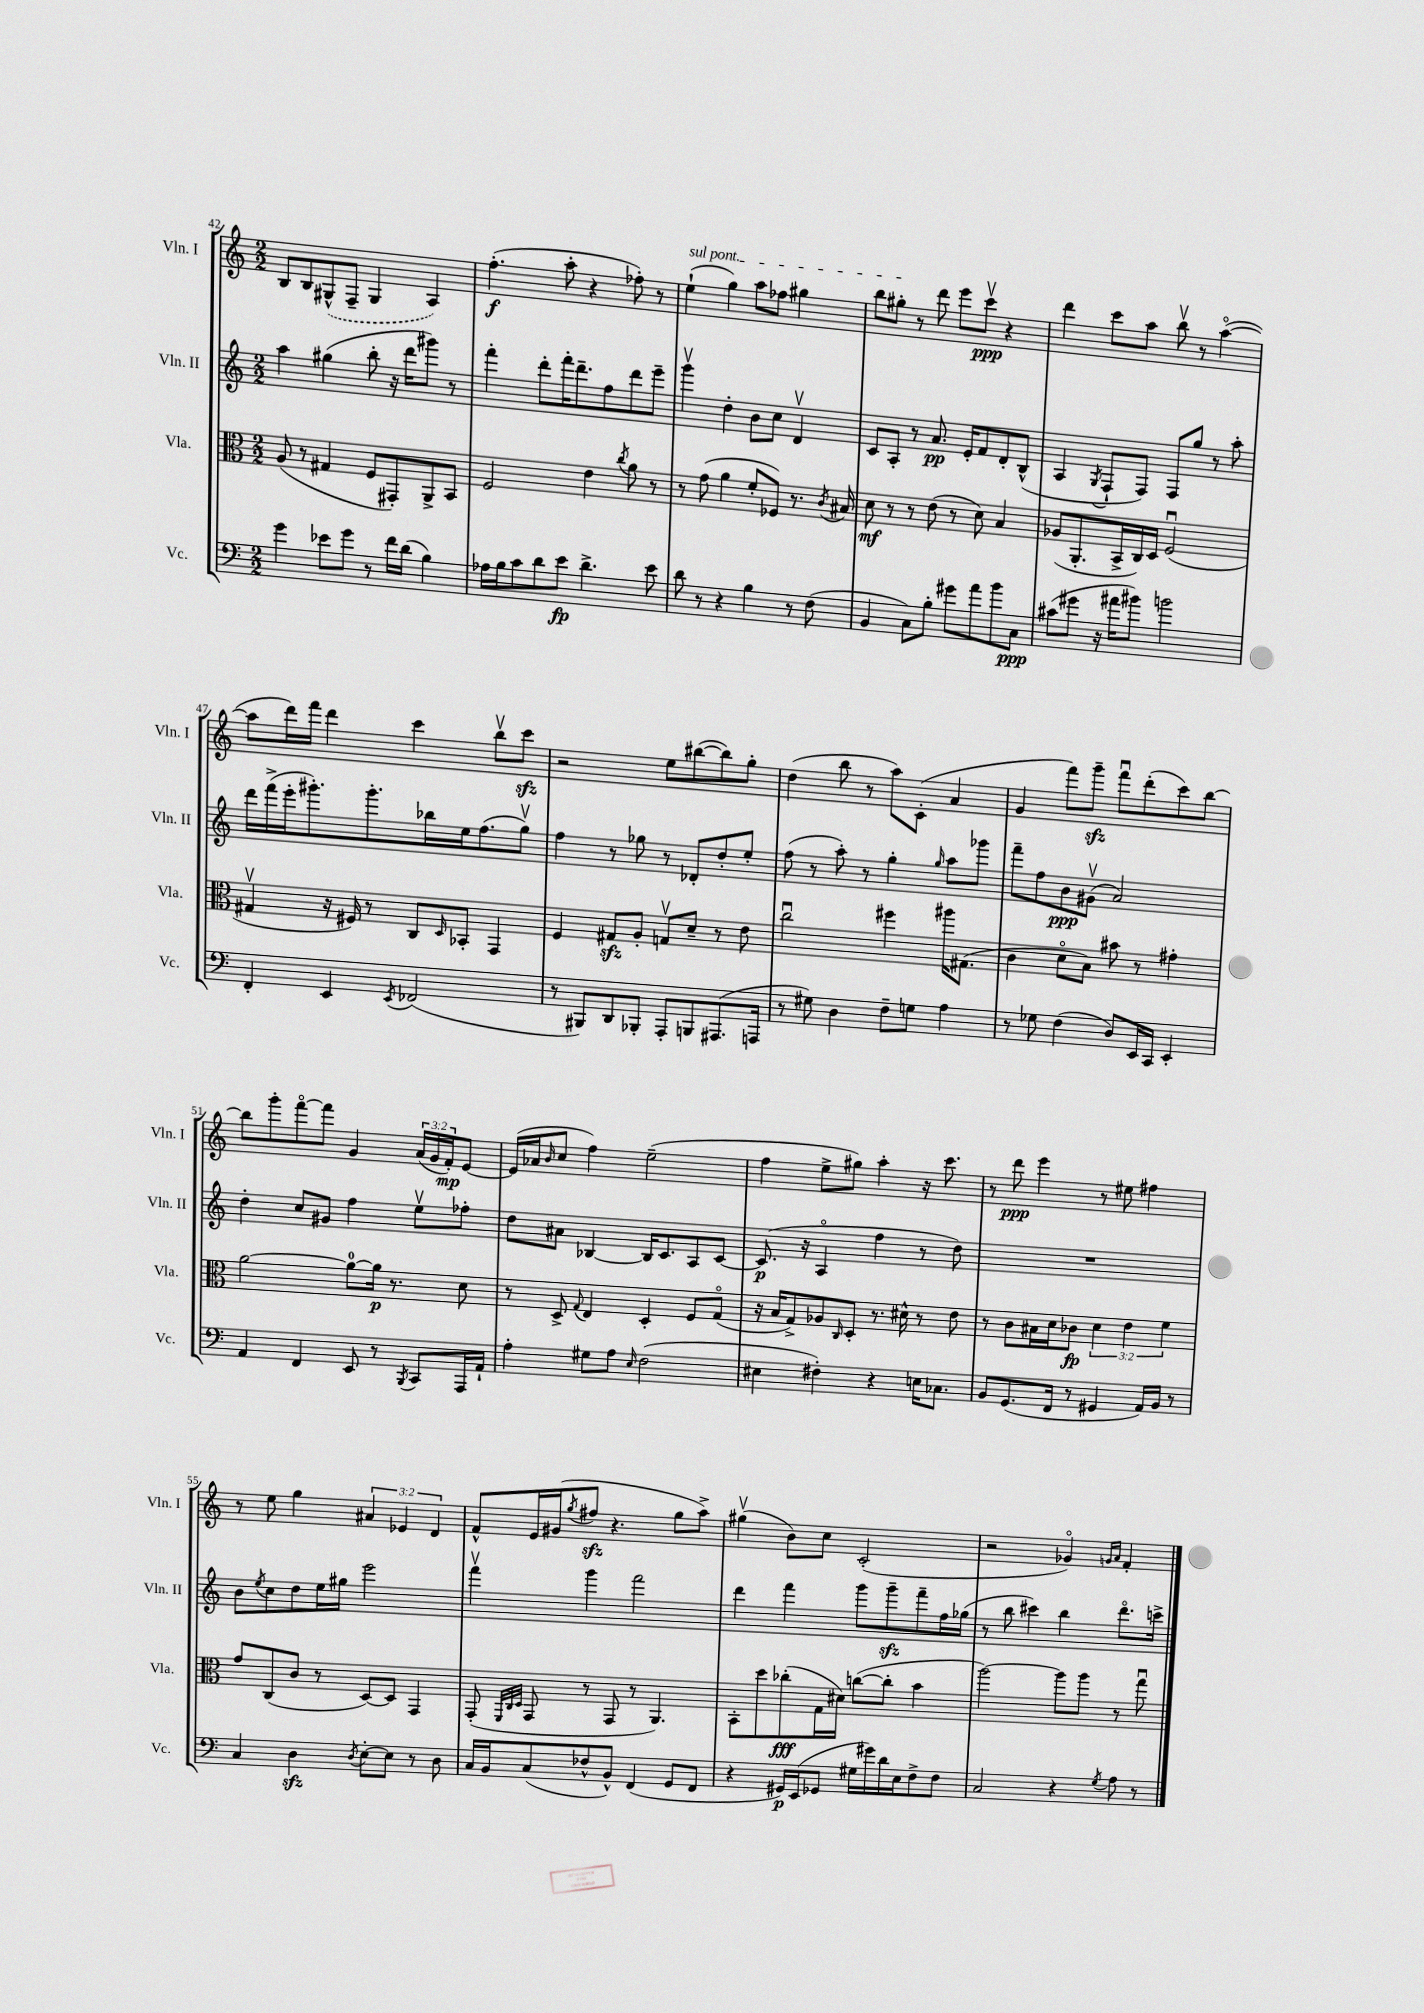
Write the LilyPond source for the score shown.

<<
\new StaffGroup <<
\new Staff = "s0" \with { instrumentName = "Vln. I" shortInstrumentName = "Vln. I" } {
    \clef treble \key c \major \numericTimeSignature \time 2/2 \override Staff.TupletNumber.text = #tuplet-number::calc-fraction-text
    b8 b8 \once \slurDashed gis8-^( f8-- gis4 a4) |
    f''4.-.\f( a''8-. r4 fes''8-.) r8 |
    \once \override TextSpanner.bound-details.left.text = \markup { \italic "sul pont." } e''4-!\startTextSpan( g''4) a''8 fes''8 gis''4 |
    b''8 gis''8-.\stopTextSpan r8 d'''8 e'''8 c'''8\upbow\ppp r4 |
    d'''4 c'''8 a''8 b''8\upbow r8 a''4~\flageolet( |
    a''8 d'''16) f'''16 d'''4 c'''4 b''8\upbow c'''8\sfz |
    r2 e''8 bis''8~( bis''8) g''8-. |
    d''4( b''8 r8 a''8) c'8-.( a'4 |
    g'4 f'''8) g'''8--\sfz f'''8\downbow d'''8-.( c'''8) b''8~ |
    b''8 g'''8-. f'''8~\flageolet f'''8 g'4 \tuplet 3/2 { a'16( g'16 f'16-.\mp) } e'8~ |
    e'16( aes'16 \grace { b'16 } c''8 f''4) e''2--( |
    f''4 e''8-> gis''8) a''4-. r16 c'''8. |
    r8 d'''8\ppp e'''4 r8 eis''8 fis''4 |
    r8 e''8 g''4 \tuplet 3/2 { ais'4 ees'4 d'4 } |
    f'8-^ e'16 gis'16( \acciaccatura { g''8 } fis''8\sfz r4. g''8 a''8->) |
    gis''4\upbow( b'8) c''8 c'2-.( |
    r2 ges'4\flageolet) \grace { g'16 a'16 } f'4-. \bar "|." |
}
\new Staff = "s1" \with { instrumentName = "Vln. II" shortInstrumentName = "Vln. II" } {
    \clef treble \key c \major \numericTimeSignature \time 2/2
    a''4 gis''4( b''8-. r16 d'''16 gis'''8) r8 |
    f'''4-. d'''8-. f'''16-. d'''8.-- f''8 d'''8 e'''8-- |
    g'''4\upbow d''4-. b'8 c''8 d'4\upbow |
    c'8 a8-. r8 a'8.\pp e'16-. f'8 d'8-. b8-^( |
    a4 \acciaccatura { g8 } f8-! f8) f8 g''8 r8 a''8-. |
    d'''16 f'''16->( e'''16-. gis'''8.-.) gis'''8.-. bes''16 e''16 f''8.( g''8\upbow) |
    f''4 r8 ges''8 r8 des'8-. d''8-. e''8-. |
    f''8( r8 a''8-.) r8 g''4-. \grace { g''16 } a''8 ges'''8 |
    f'''8-- f''8 b'8\ppp gis'8\upbow( a'2) |
    d''4-. c''8 gis'8 f''4 e''8\upbow fes''8-. |
    d''8 ais'8 bes4~ bes16 c'8. a8 c'8~ |
    c'8.\p( r16 a4\flageolet f''4 r8 d''8) |
    R1 |
    b'8 \acciaccatura { e''8 } c''8 d''8 e''16 gis''16 e'''2 |
    f'''4\upbow g'''4 f'''2 |
    d'''4 f'''4 g'''8 g'''8--\sfz f'''8-- f''16 ges''16( |
    r8 b''8 cis'''4) b''4 d'''8.\flageolet c'''16-> \bar "|." |
}
\new Staff = "s2" \with { instrumentName = "Vla." shortInstrumentName = "Vla." } {
    \clef alto \key c \major \numericTimeSignature \time 2/2 \override Staff.TupletNumber.text = #tuplet-number::calc-fraction-text
    a8( r8 gis4 f8 gis,8-.) a,8-> b,8 |
    f2 e'4 \acciaccatura { c''8 } a'8 r8 |
    r8 g'8( a'4 f'8-. fes8) r8. \acciaccatura { c'8 } bis16 |
    d'8\mf r8 r8 e'8( r8 d'8) b4 |
    aes8( a,8.-. b,16-> c16) d16 f2\downbow( |
    gis4\upbow r16 fis16) r8 c8 \grace { d16 } bes,8-. g,4 |
    f4 gis8\sfz a8-. g8\upbow d'8-- r8 e'8 |
    c''2\downbow fis''4 ais''16 gis8.( |
    c'4 d'8\flageolet b8) bis'8 r8 gis'4-. |
    a'2~ a'8-0~ a'16\p r8. d'8 |
    r8 d8-> \appoggiatura { g8 } e4 d4-. f8 g8\flageolet( |
    r16 b16 g8->) aes8 \grace { c16 } d8-. r8. dis'16-^ r8 e'8 |
    r8 c'8 bis16 d'16 ces'8\fp \tuplet 3/2 { d'4 e'4 f'4 } |
    g'8 c8( c'8 r8 d8~) d8 g,4 |
    g,8-.( \grace { f,32 c32 d32 } g,8 r8 g,8 r8 a,4.) |
    b,8-. d''8 ces''8-.\fff( g16 dis'16) c''8~( c''8-. b'4 |
    a''2~) a''8 a''8 r8 g''8\downbow \bar "|." |
}
\new Staff = "s3" \with { instrumentName = "Vc." shortInstrumentName = "Vc." } {
    \clef bass \key c \major \numericTimeSignature \time 2/2
    g'4 ees'8 g'8 r8 f'16 d'16( b4) |
    aes16 b16 c'8 d'8 e'8\fp d'4.-> e'8 |
    d'8 r8 r4 b4 r8 f8( |
    b,4 c8) b8-. gis'8 a'8 b'8 c8\ppp |
    cis'8( gis'8 r16 ais'16 bis'8) b'2 |
    f,4-. e,4 \acciaccatura { e,8 } fes,2( |
    r8 bis,,8) d,8 bes,,8-. a,,8-. b,,8 ais,,8.( a,,16 |
    r8 gis8) d4 f8-- g8 a4 |
    r8 ges8 f4( d8) e,16 c,16 e,4-. |
    a,4 f,4 e,8 r8 \acciaccatura { b,,8 } c,8 a,,16 a,16-! |
    a4-. gis8 a8 \grace { e16 } f2( |
    eis4 fis4-.) r4 e16 ces8. |
    b,8 g,8.( f,16 r8 gis,4 a,16) b,16 r8 |
    c4 d4\sfz \acciaccatura { d8 } e8~-. e8 r8 d8 |
    c16 b,16 c8( fes8-^ b,8-^) f,4( g,8 f,8 |
    r4 gis,16\p) e,16( ges,8 gis16 gis'16) d'16 e16 f8-> f8 |
    c2 r4 \acciaccatura { g8 } a8 r8 \bar "|." |
}
>>
>>
\layout { \context { \Score currentBarNumber = #42 } }
